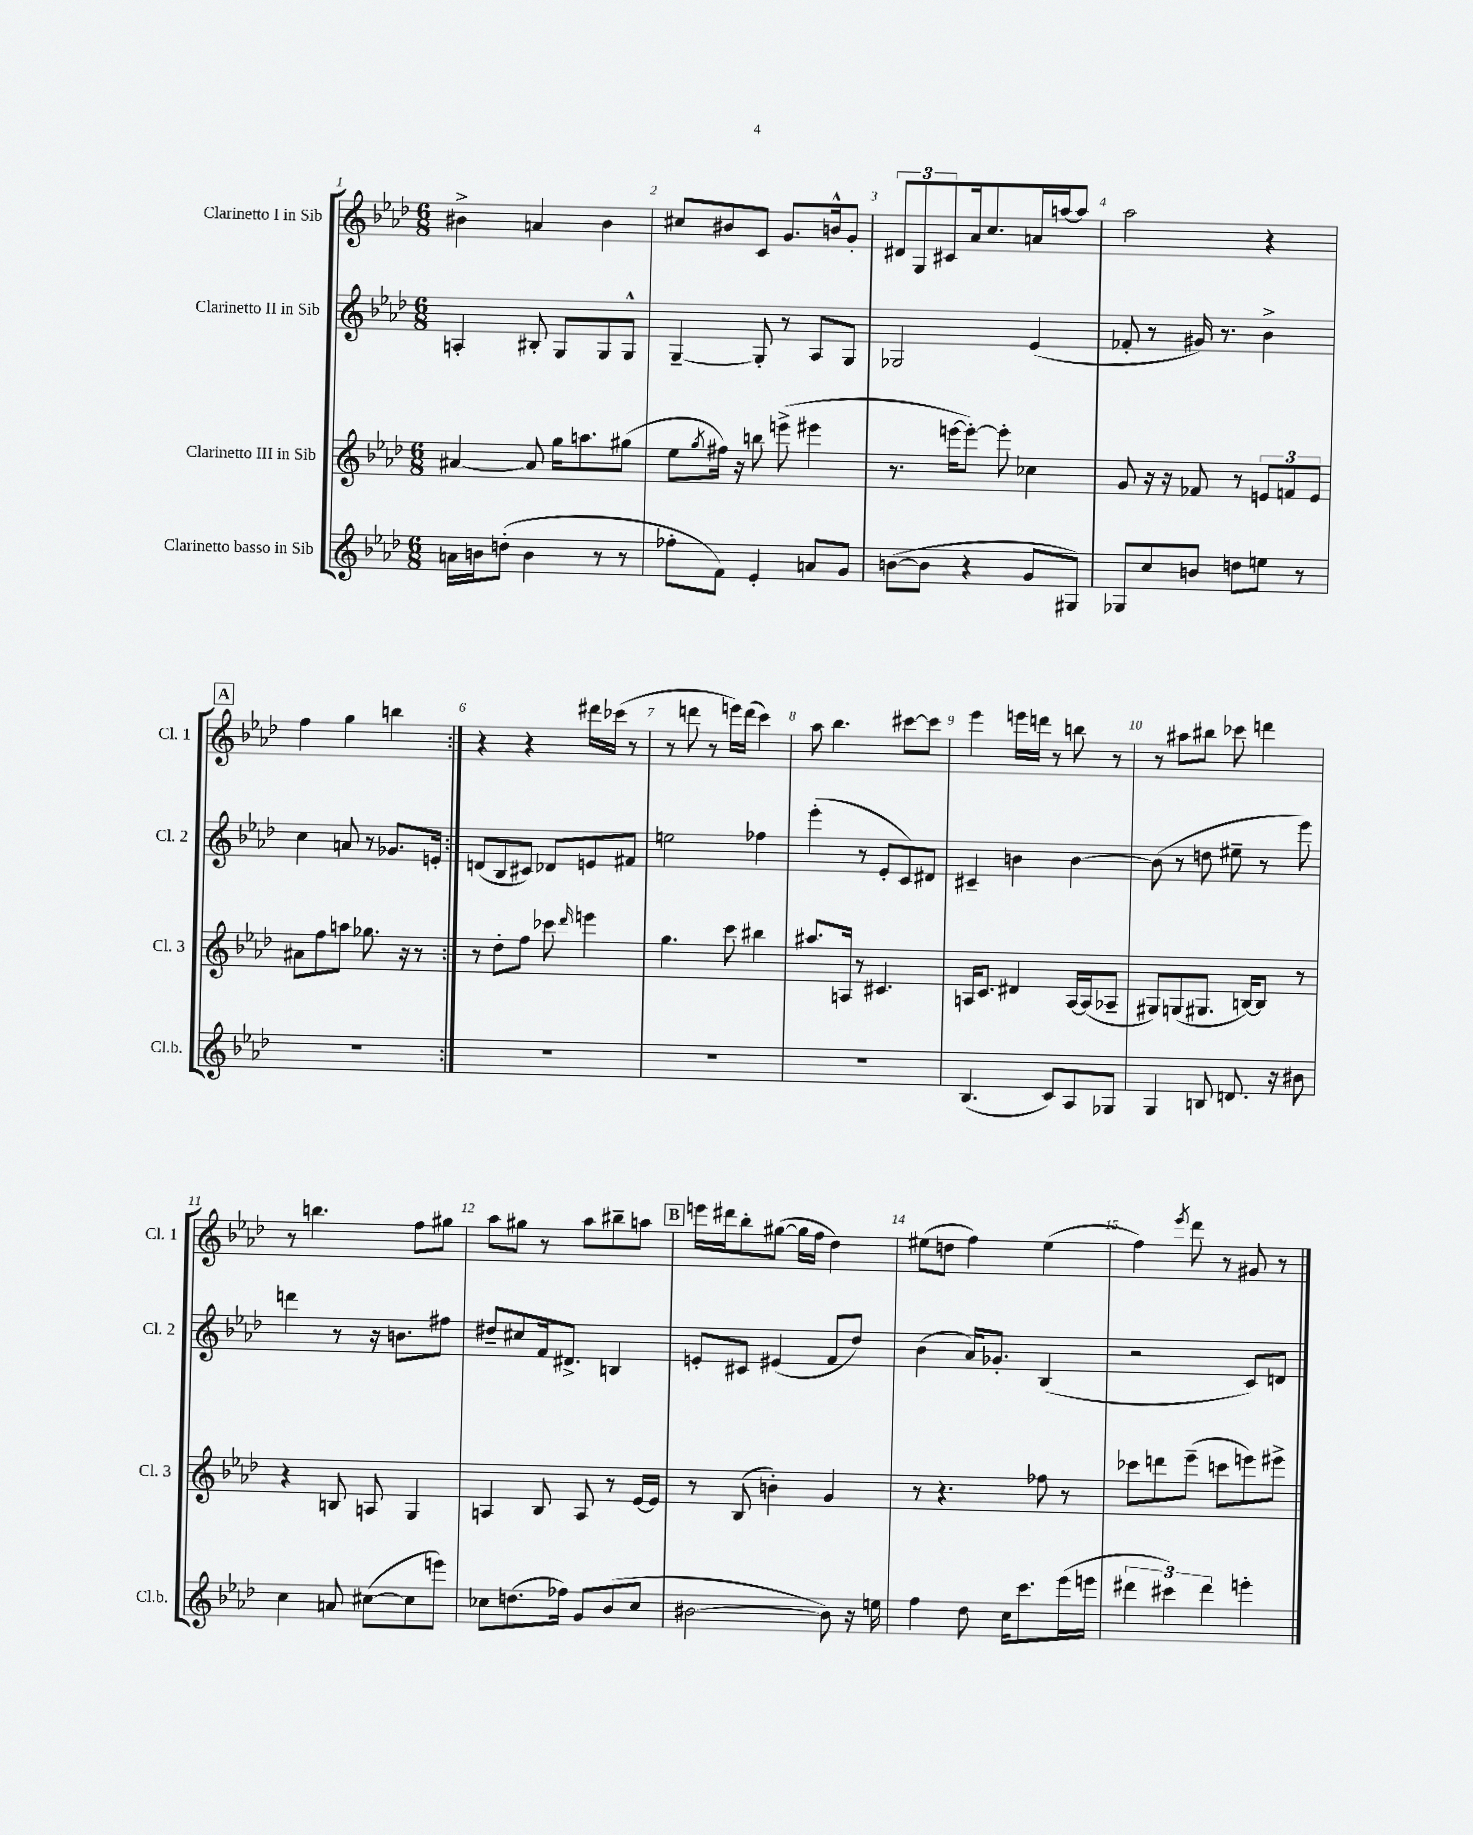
<<
\new StaffGroup <<
\new Staff = "s0" \with { instrumentName = "Clarinetto I in Sib" shortInstrumentName = "Cl. 1" } {
    \clef treble \key aes \major \numericTimeSignature \time 6/8
    \repeat volta 2 { bis'4-> a'4 bis'4 |
    cis''8 bis'8 c'8 g'8. b'16-^ g'8-. |
    \tuplet 3/2 { dis'8 g8 cis'8 } aes'16 c''8. a'16 a''16~ a''8 |
    aes''2 r4 |
    \mark \markup { \box "A" } f''4 g''4 b''4 | }
    r4 r4 dis'''16 ces'''16( r8 |
    r8 d'''8 r8 e'''16) d'''16( c'''4) |
    aes''8 bes''4. cis'''8~ cis'''8 |
    ees'''4 e'''16 d'''16 r8 b''8 r8 |
    r8 ais''8 bis''8 ces'''8 d'''4 |
    r8 b''4. f''8 gis''8 |
    aes''8 gis''8 r8 aes''8 bis''8-- a''8 |
    \mark \markup { \box "B" } e'''16 dis'''16 bes''8-. gis''8~( gis''16 f''16 des''4) |
    eis''8( d''8 f''4) eis''4( |
    f''4) \acciaccatura { ees'''8 } des'''8 r8 gis'8 r8 \bar "|." |
}
\new Staff = "s1" \with { instrumentName = "Clarinetto II in Sib" shortInstrumentName = "Cl. 2" } {
    \clef treble \key aes \major \numericTimeSignature \time 6/8
    \repeat volta 2 { a4-. bis8-. g8 g8 g8-^ |
    g4~-- g8-. r8 aes8 g8 |
    ges2 ees'4( |
    fes'8-. r8 gis'16) r8. bes'4-> |
    \mark \markup { \box "A" } c''4 a'8 r8 ges'8. e'16-. | }
    d'8( bes8 cis'8) des'8 e'8 fis'8 |
    e''2 fes''4 |
    ees'''4-.( r8 ees'8-. c'8) dis'8 |
    cis'4-- b'4 b'4~ |
    b'8( r8 d''8 eis''8-- r8 ees'''8) |
    d'''4 r8 r16 b'8. fis''8 |
    dis''8-- cis''8 f'16 dis'8.-> b4 |
    \mark \markup { \box "B" } e'8-. cis'8 eis'4( f'8 des''8) |
    bes'4( aes'16) ges'8.-. bes4( |
    r2 c'8) d'8 \bar "|." |
}
\new Staff = "s2" \with { instrumentName = "Clarinetto III in Sib" shortInstrumentName = "Cl. 3" } {
    \clef treble \key aes \major \numericTimeSignature \time 6/8
    \repeat volta 2 { ais'4~ ais'8 g''16 a''8. gis''8( |
    ees''8 \acciaccatura { g''8 } fis''16) r16 b''8 e'''8->( eis'''4 |
    r8. e'''16~ e'''8~-.) e'''8-. ces''4 |
    g'8 r16 r16 fes'8 r8 \tuplet 3/2 { e'8 f'8 e'8 } |
    \mark \markup { \box "A" } ais'8 f''8 a''8 ges''8. r16 r8 | }
    r8 des''8-. f''8 ces'''8 \grace { des'''16 } e'''4 |
    g''4. c'''8 bis''4 |
    ais''8. a16 r8 cis'4. |
    a16 c'8. dis'4 a16~ a16( aes8-- |
    gis8) g8( gis8. b16~) b8 r8 |
    r4 b8 a8 g4 |
    a4 bes8 a8 r8 ees'16~ ees'16 |
    \mark \markup { \box "B" } r8 bes8( b'4-.) g'4 |
    r8 r4. fes''8 r8 |
    ces'''8 d'''8 ees'''8--( c'''8 e'''8) eis'''8-> \bar "|." |
}
\new Staff = "s3" \with { instrumentName = "Clarinetto basso in Sib" shortInstrumentName = "Cl.b." } {
    \clef treble \key aes \major \numericTimeSignature \time 6/8
    \repeat volta 2 { a'16 b'16 d''8-.( b'4 r8 r8 |
    fes''8-. f'8) ees'4-. a'8 g'8 |
    b'8~( b'8 r4 g'8 gis8) |
    ges8 c''8 b'8 d''8 e''8 r8 |
    \mark \markup { \box "A" } R2. | }
    R2. |
    R2. |
    R2. |
    bes4.( c'8) aes8 ges8 |
    g4 b8 d'8. r16 bis'8 |
    c''4 a'8 cis''8~( cis''8 e'''8) |
    ces''8 d''8.( fes''16) g'8 bes'8( ces''8 |
    \mark \markup { \box "B" } bis'2~ bis'8) r16 e''16 |
    f''4 des''8 c''16 c'''8. ees'''16( e'''16 |
    \tuplet 3/2 { dis'''4 cis'''4) dis'''4 } e'''4-. \bar "|." |
}
>>
>>
\layout { \context { \Score \override BarNumber.break-visibility = ##(#f #t #t) barNumberVisibility = #all-bar-numbers-visible } }
